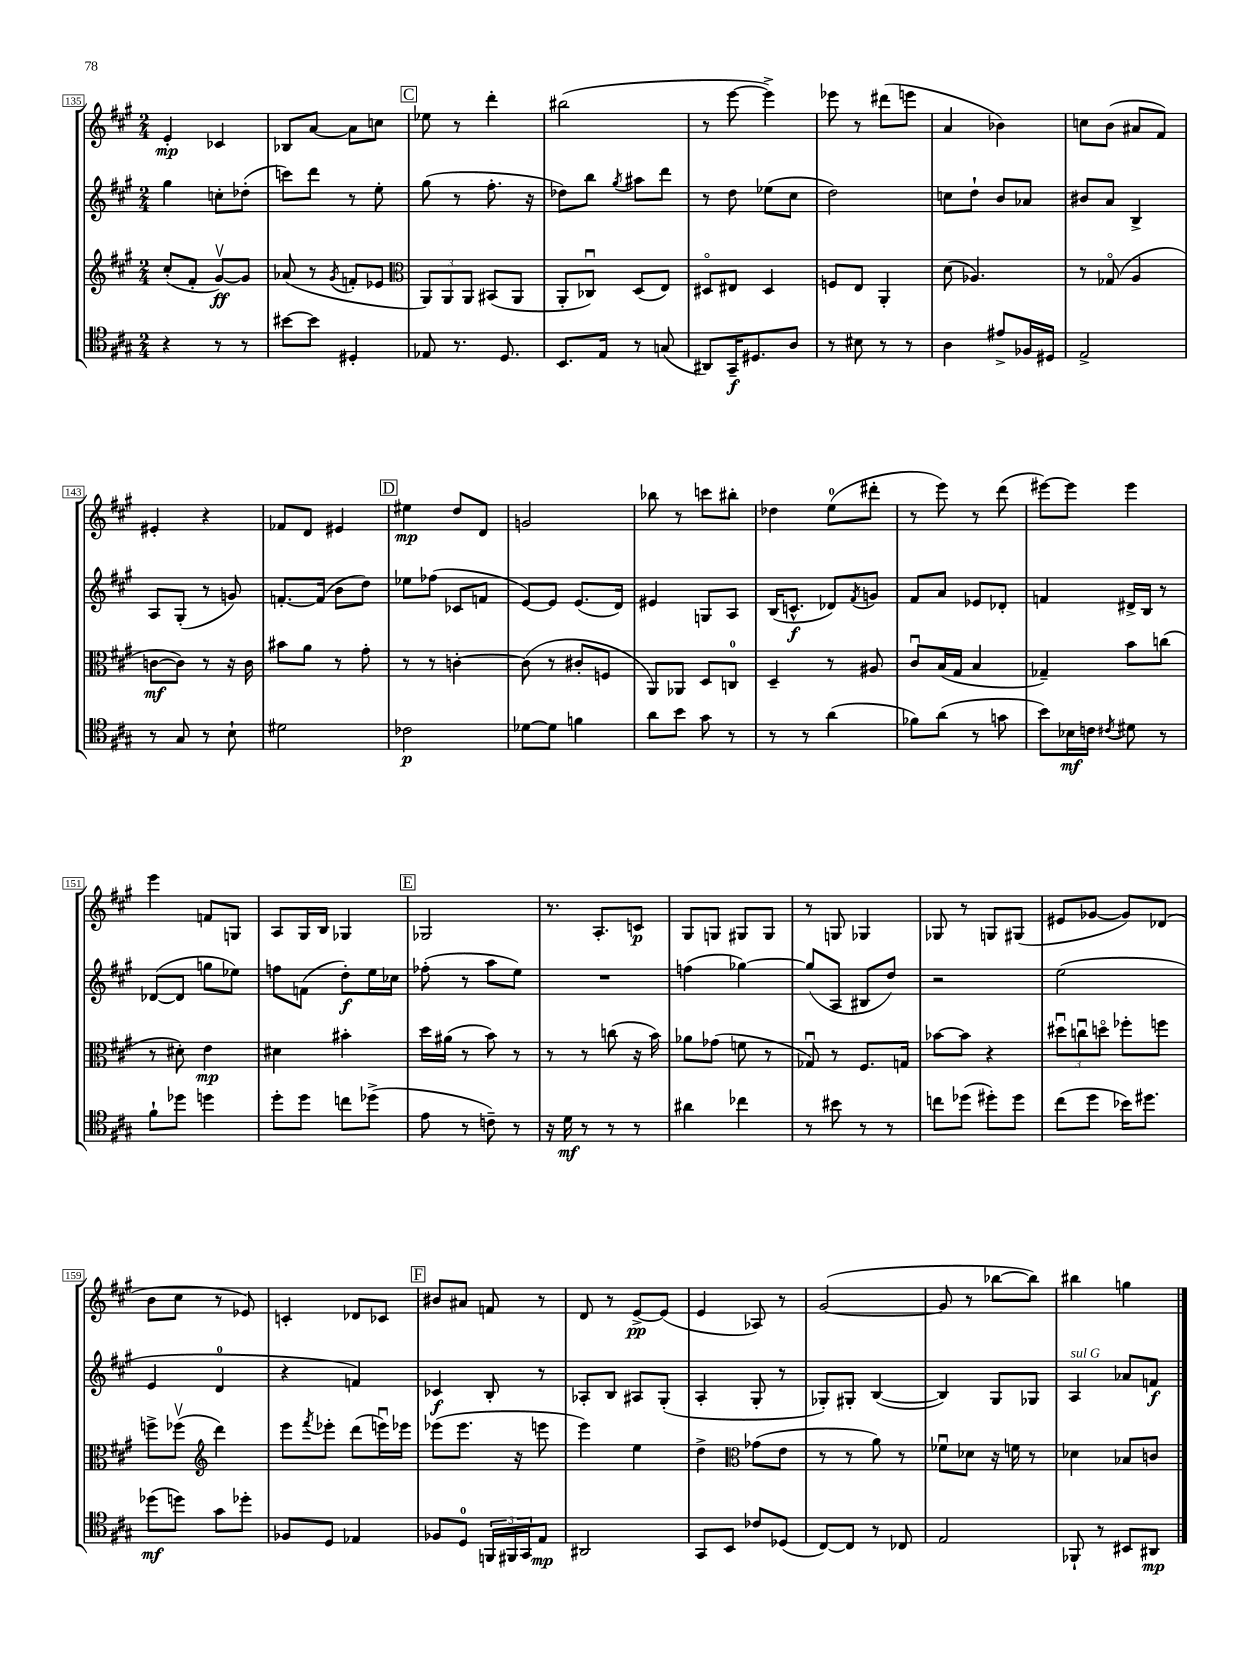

**kern	**dynam	**kern	**dynam	**kern	**dynam	**kern	**dynam
*part4	*part4	*part3	*part3	*part2	*part2	*part1	*part1
*staff4	*staff4	*staff3	*staff3	*staff2	*staff2	*staff1	*staff1
*clefC4	*	*clefG2	*	*clefG2	*	*clefG2	*
*k[f#c#g#]	*	*k[f#c#g#]	*	*k[f#c#g#]	*	*k[f#c#g#]	*
*M2/4	*	*M2/4	*	*M2/4	*	*M2/4	*
=135	=135	=135	=135	=135	=135	=135	=135
4r	.	(8cc#'/L	.	4gg#\	.	4e'/	mp
.	.	8f#'/J	.	.	.	.	.
8r	.	[8g#v/L)	ff	8ccn'\L	.	4c-X/	.
8r	.	8g#/J]	.	(8dd-X'\J	.	.	.
=136	=136	=136	=136	=136	=136	=136	=136
[8b#X\L	.	(8a-X/	.	8cccn\L)	.	8B-X/L	.
8b#\J]	.	8r	.	8ddd\J	.	[8a/J	.
.	.	8qg#/	.	.	.	.	.
4D#X'/	.	8fn'/L	.	8r	.	8a\L]	.
.	.	8e-X/J	.	8ee'\	.	8ccn\J	.
!!LO:REH:place=s1:t=C
=137	=137	=137	=137	=137	=137	=137	=137
*	*	*clefC3	*	*	*	*	*
8E-X/	.	12AA/L)	.	(8gg#\	.	8ee-X\	.
.	.	12AA/	.	.	.	.	.
8.r	.	.	.	8r	.	8r	.
.	.	12AA/J	.	.	.	.	.
.	.	(8BB#X/L	.	8.ff#'\	.	4ddd'\	.
8.D/	.	.	.	.	.	.	.
.	.	8AA/J	.	.	.	.	.
.	.	.	.	16r	.	.	.
=138	=138	=138	=138	=138	=138	=138	=138
8.BB/L	.	8AA'/L	.	8dd-X\L)	.	(2bb#X\	.
.	.	8C-Xu/J)	.	8bb\J	.	.	.
16E/Jk	.	.	.	.	.	.	.
.	.	.	.	8qgg#/	.	.	.
8r	.	(8D/L	.	8aa#X\L	.	.	.
(8Gn/	.	8E/J)	.	8ddd\J	.	.	.
=139	=139	=139	=139	=139	=139	=139	=139
8AA#X/L)	.	8D#X/L	.	8r	.	8r	.
16GG#~/K	f	8E#X/J	.	8dd\	.	[8eee\	.
8.D#X/	.	.	.	.	.	.	.
.	.	4D#/	.	(8ee-X\L	.	4eee^\])	.
8A/J	.	.	.	8cc#\J	.	.	.
=140	=140	=140	=140	=140	=140	=140	=140
8r	.	8Fn/L	.	2dd\)	.	8eee-X\	.
8B#X\	.	8E/J	.	.	.	8r	.
8r	.	4AA'/	.	.	.	(8ddd#X\L	.
8r	.	.	.	.	.	8eeen\J	.
=141	=141	=141	=141	=141	=141	=141	=141
4A\	.	(8d\	.	8ccn\L	.	4a/	.
.	.	4.A-X/)	.	8dd`\J	.	.	.
8e#X^/L	.	.	.	8b/L	.	4b-X\)	.
16F-X/L	.	.	.	8a-X/J	.	.	.
16D#X/JJ	.	.	.	.	.	.	.
=142	=142	=142	=142	=142	=142	=142	=142
2E^/	.	8r	.	8b#X/L	.	8ccn\L	.
.	.	(8G-X/	.	8a/J	.	(8b\J	.
.	.	4A/	.	4B^/	.	8a#X/L	.
.	.	.	.	.	.	8f#/J)	.
!!LO:LB:g=z
=143	=143	=143	=143	=143	=143	=143	=143
8r	.	[8cn\L	mf	8A/L	.	4e#X'/	.
8G#/	.	8c\J])	.	(8G#'/J	.	.	.
8r	.	8r	.	8r	.	4r	.
8B`\	.	16r	.	8gn/)	.	.	.
.	.	16c\	.	.	.	.	.
=144	=144	=144	=144	=144	=144	=144	=144
2d#X\	.	8b#X\L	.	[8.fn'/L	.	8f-X/L	.
.	.	8a\J	.	.	.	8d/J	.
.	.	.	.	(16f/Jk]	.	.	.
.	.	8r	.	8b\L	.	4e#X/	.
.	.	8g#'\	.	8dd\J)	.	.	.
!!LO:REH:place=s1:t=D
=145	=145	=145	=145	=145	=145	=145	=145
2c-X\	p	8r	.	8ee-X\L	.	4ee#X\	mp
.	.	8r	.	(8ff-X\J	.	.	.
.	.	[4cn'\	.	8c-X/L	.	8dd/L	.
.	.	.	.	8fn/J	.	8d/J	.
=146	=146	=146	=146	=146	=146	=146	=146
[8d-X\L	.	(8c\]	.	[8e/L)	.	2gn/	.
8d-\J]	.	8r	.	8e/J]	.	.	.
4fn\	.	8c#X'/L	.	(8.e/L	.	.	.
.	.	8Fn/J	.	.	.	.	.
.	.	.	.	16d/Jk)	.	.	.
=147	=147	=147	=147	=147	=147	=147	=147
8a\L	.	8AA/L)	.	4e#X/	.	8bb-X\	.
8b\J	.	8AA-X/J	.	.	.	8r	.
8g#\	.	8D/L	.	8Gn/L	.	8cccn\L	.
8r	.	8Cn/J	.	8A/J	.	8bb#X'\J	.
=148	=148	=148	=148	=148	=148	=148	=148
8r	.	4D~/	.	(16B/KL	.	4dd-X\	.
.	.	.	.	8.cn^^/J	f	.	.
8r	.	.	.	.	.	.	.
(4a\	.	8r	.	8d-X/L)	.	(8ee\L	.
.	.	.	.	8qf#/	.	.	.
.	.	8A#X/	.	8gn/J	.	8ddd#X'\J	.
=149	=149	=149	=149	=149	=149	=149	=149
8f-X\L)	.	8c#u/L	.	8f#/L	.	8r	.
(8a\J	.	(16B/L	.	8a/J	.	8eee\)	.
.	.	16G#/JJ	.	.	.	.	.
8r	.	4B/	.	8e-X/L	.	8r	.
8gn\	.	.	.	8d-X'/J	.	(8ddd\	.
=150	=150	=150	=150	=150	=150	=150	=150
8b\L)	.	4G-X~/)	.	4fn/	.	[8eee#X\L)	.
16B-X\L	mf	.	.	.	.	8eee#\J]	.
16cn\JJ	.	.	.	.	.	.	.
8qc#X/	.	.	.	.	.	.	.
8d#X\	.	8b\L	.	16d#X^/LL	.	4eee#\	.
.	.	.	.	16B/JJ	.	.	.
8r	.	(8ccn\J	.	8r	.	.	.
!!LO:LB:g=z
=151	=151	=151	=151	=151	=151	=151	=151
8f#`\L	.	8r	.	([8d-X/L	.	4eee\	.
8dd-X\J	.	8d#X'\)	.	8d-/J]	.	.	.
4ddn\	.	4e\	mp	8ggn\L	.	8fn/L	.
.	.	.	.	8ee-X\J)	.	8Gn/J	.
=152	=152	=152	=152	=152	=152	=152	=152
8dd'\L	.	4d#X\	.	8ffn\L	.	8A/L	.
8dd\J	.	.	.	(8fn\J	.	16G#/L	.
.	.	.	.	.	.	16B/JJ	.
8ccn\L	.	4b#X'\	.	8dd'\L)	f	4G-X/	.
(8dd-X^\J	.	.	.	16ee\L	.	.	.
.	.	.	.	16cc-X\JJ	.	.	.
!!LO:REH:place=s1:t=E
=153	=153	=153	=153	=153	=153	=153	=153
8e\	.	16dd\LL	.	(8ff-X'\	.	2G-X/	.
.	.	(16a#X\JJ	.	.	.	.	.
8r	.	8r	.	8r	.	.	.
8cn~\)	.	8b\)	.	8aa\L	.	.	.
8r	.	8r	.	8ee\J)	.	.	.
=154	=154	=154	=154	=154	=154	=154	=154
16r	.	8r	.	2r	.	8.r	.
16d\	mf	.	.	.	.	.	.
8r	.	8r	.	.	.	.	.
.	.	.	.	.	.	8.A'/L	.
8r	.	(8ccn\	.	.	.	.	.
8r	.	16r	.	.	.	8cn/J	p
.	.	16b\)	.	.	.	.	.
=155	=155	=155	=155	=155	=155	=155	=155
4a#X\	.	8a-X\L	.	(4ffn\	.	8G#/L	.
.	.	(8g-X\J	.	.	.	8Gn/J	.
4cc-X\	.	8fn\	.	[4gg-X\)	.	8G#X/L	.
.	.	8r	.	.	.	8G#/J	.
=156	=156	=156	=156	=156	=156	=156	=156
8r	.	8G-Xu/)	.	(8gg-/L]	.	8r	.
8b#X\	.	8r	.	8A/J	.	8Gn/	.
8r	.	8.F#/L	.	8B#X/L	.	4G-X/	.
8r	.	.	.	8dd/J)	.	.	.
.	.	16Gn/Jk	.	.	.	.	.
=157	=157	=157	=157	=157	=157	=157	=157
8ccn\L	.	[8b-X\L	.	2r	.	8G-X/	.
(8dd-X\J	.	8b-\J]	.	.	.	8r	.
8dd#X'\L)	.	4r	.	.	.	8Gn/L	.
8dd#\J	.	.	.	.	.	(8G#X/J	.
=158	=158	=158	=158	=158	=158	=158	=158
(8cc#\L	.	12dd#Xu\L	.	(2ee\	.	8e#X/L	.
.	.	12ccnu\	.	.	.	.	.
8dd\J	.	.	.	.	.	[8g-X/J	.
.	.	12ddn\J	.	.	.	.	.
16b-X\KL)	.	8ff-X'\L	.	.	.	8g-/L])	.
8.dd#X\J	.	.	.	.	.	.	.
.	.	8ffn\J	.	.	.	(8d-X/J	.
!!LO:LB:g=z
=159	=159	=159	=159	=159	=159	=159	=159
(8dd-X\L	mf	8ffn^\L	.	4e/	.	8b\L	.
8ddn\J)	.	(8ff-Xv\J	.	.	.	8cc#\J	.
*	*	*clefG2	*	*	*	*	*
8g#\L	.	4ddd\)	.	4d/	.	8r	.
8dd-X'\J	.	.	.	.	.	8e-X/)	.
=160	=160	=160	=160	=160	=160	=160	=160
8F-X/L	.	8eee\L	.	4r	.	4cn'/	.
.	.	8qfff#/	.	.	.	.	.
8D/J	.	8eee-X'\J	.	.	.	.	.
4E-X/	.	(8ddd\L	.	4fn/)	.	8d-X/L	.
.	.	16eeenu\L)	.	.	.	8c-X/J	.
.	.	16eee-X\JJ	.	.	.	.	.
!!LO:REH:place=s1:t=F
=161	=161	=161	=161	=161	=161	=161	=161
8F-X/L	.	(8eee-X\L	.	4c-X/	f	8b#X/L	.
8D/J	.	8.eee-\J	.	.	.	8a#X/J	.
24FFn/LL	.	.	.	8B'/	.	8fn/	.
24FF#X/	.	.	.	.	.	.	.
.	.	16r	.	.	.	.	.
24GG#/J	.	.	.	.	.	.	.
8E/J	mp	8eeen\	.	8r	.	8r	.
=162	=162	=162	=162	=162	=162	=162	=162
2AA#X/	.	4eee\)	.	8A-X'/L	.	8d/	.
.	.	.	.	8B/J	.	8r	.
.	.	4ee\	.	8A#X/L	.	[8e^/L	pp
.	.	.	.	(8G#'/J	.	(8e/J]	.
=163	=163	=163	=163	=163	=163	=163	=163
8GG#/L	.	4dd^\	.	4A'/	.	4e/	.
8BB/J	.	.	.	.	.	.	.
*	*	*clefC3	*	*	*	*	*
8c-X/L	.	(8g-X\L	.	8G#'/	.	8A-X/)	.
(8D-X/J	.	8e\J	.	8r	.	8r	.
=164	=164	=164	=164	=164	=164	=164	=164
[8C#/L)	.	8r	.	8G-X'/L)	.	([2g#/	.
8C#/J]	.	8r	.	8G#X'/J	.	.	.
8r	.	8a\)	.	([4B/	.	.	.
8C-X/	.	8r	.	.	.	.	.
=165	=165	=165	=165	=165	=165	=165	=165
2E/	.	8f-Xu\L	.	4B/])	.	8g#/]	.
.	.	8d-X\J	.	.	.	8r	.
.	.	16r	.	8G#/L	.	[8bb-X\L	.
.	.	16fn\	.	.	.	.	.
.	.	8r	.	8G-X/J	.	8bb-\J])	.
=166	=166	=166	=166	=166	=166	=166	=166
!	!	!	!	!LO:TX:a:i:t=sul G	!	!	!
8FF-X`/	.	4d-X\	.	4A/	.	4bb#X\	.
8r	.	.	.	.	.	.	.
8BB#X/L	.	8B-X/L	.	8a-X/L	.	4ggn\	.
8AA#X/J	mp	8cn/J	.	8fn/J	f	.	.
==	==	==	==	==	==	==	==
*-	*-	*-	*-	*-	*-	*-	*-
